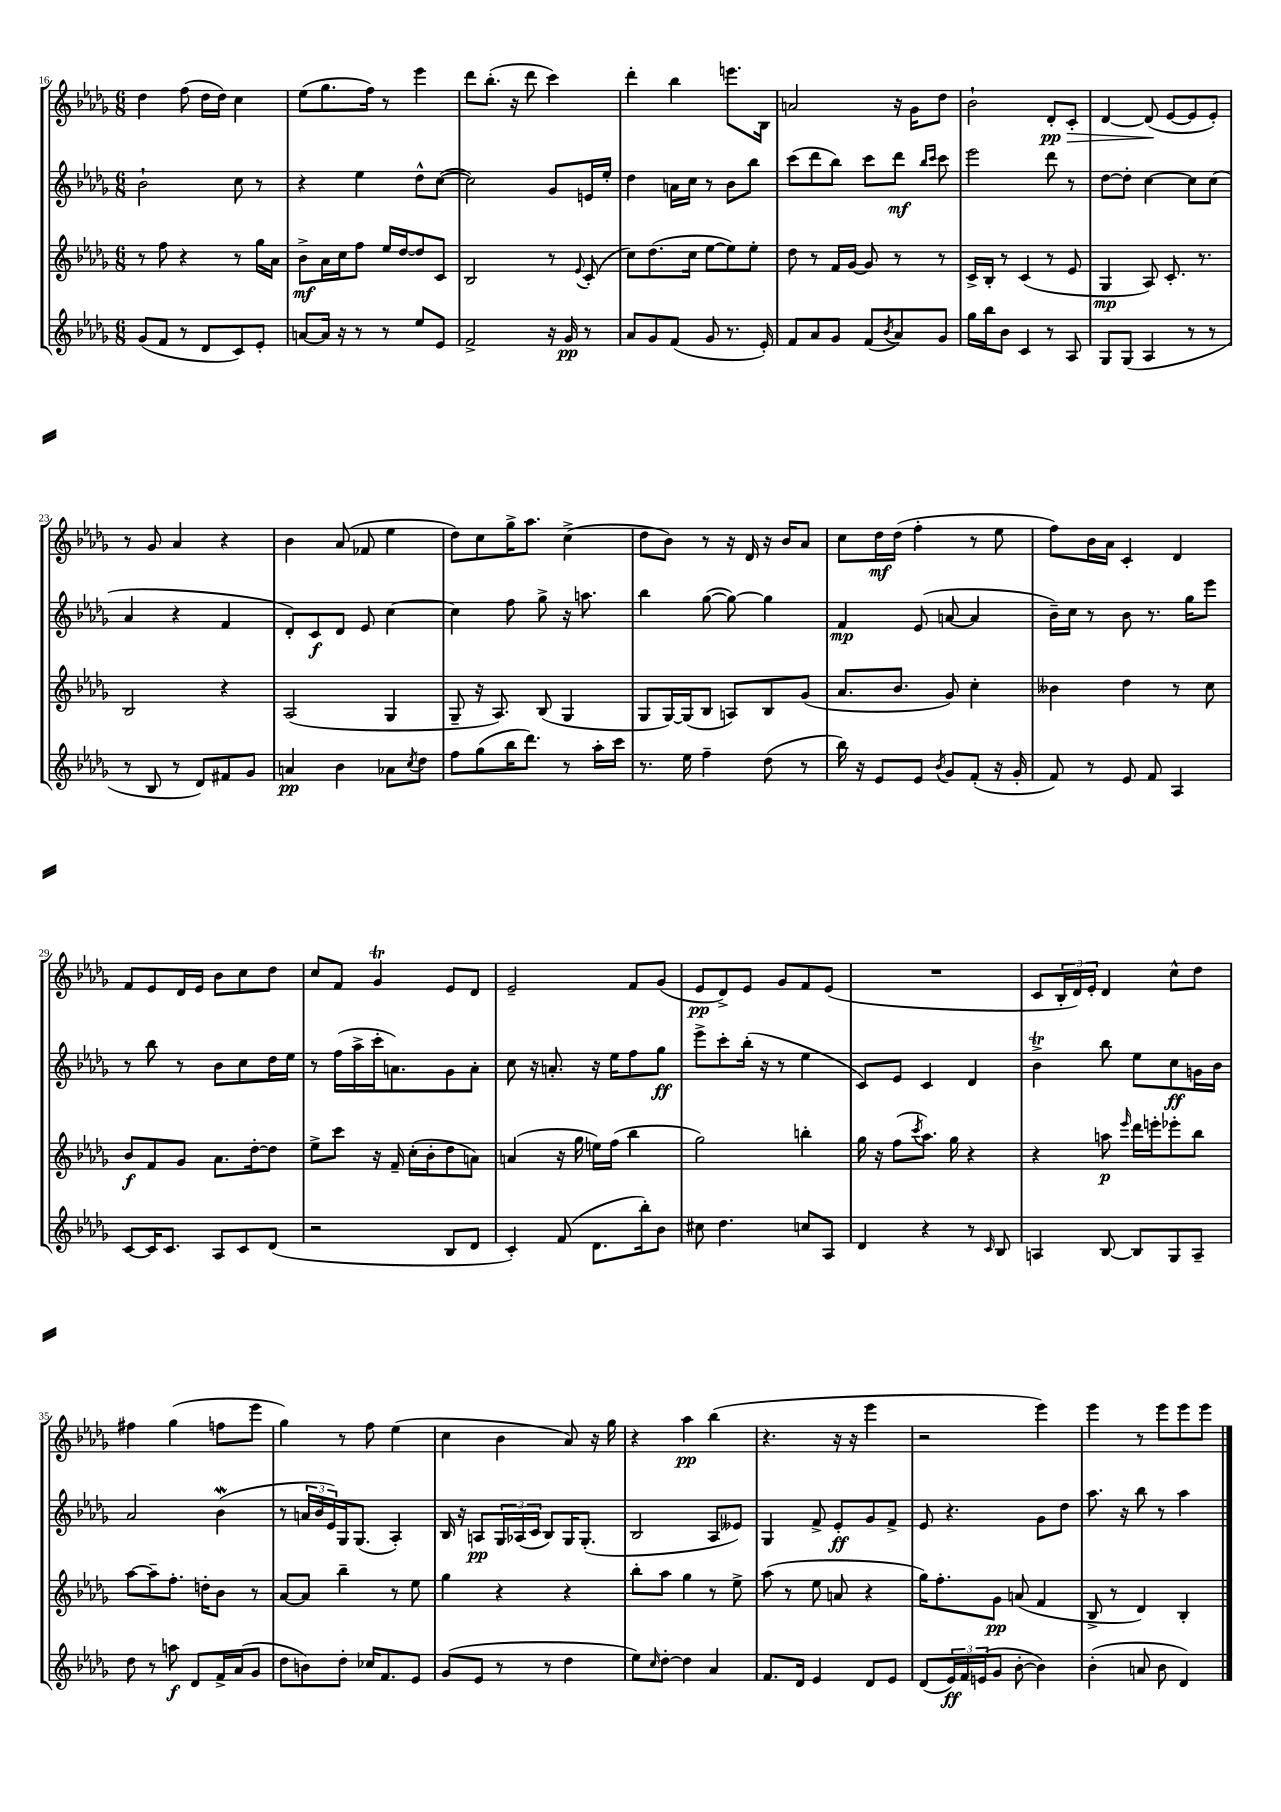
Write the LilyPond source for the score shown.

<<
\new StaffGroup <<
\new Staff = "s0" {
    \clef treble \key des \major \numericTimeSignature \time 6/8
    des''4 f''8( des''16 des''16) c''4 |
    ees''8( ges''8. f''16) r8 ees'''4 |
    des'''8 bes''8.-.( r16 des'''8 c'''4) |
    des'''4-. bes''4 e'''8. bes16 |
    a'2 r16 ges'16 des''8 |
    bes'2-! des'8-.\pp\> c'8-. |
    des'4~ des'8\!( ees'8~ ees'8 ees'8-.) |
    r8 ges'8 aes'4 r4 |
    bes'4 aes'8( fes'8 ees''4 |
    des''8) c''8 ges''16-> aes''8. c''4->( |
    des''8 bes'8) r8 r16 des'16 r16 bes'16 aes'8 |
    c''8 des''16\mf des''16( f''4-. r8 ees''8 |
    f''8) bes'16 aes'16 c'4-. des'4 |
    f'8 ees'8 des'16 ees'16 bes'8 c''8 des''8 |
    c''8 f'8 ges'4\trill ees'8 des'8 |
    ees'2-- f'8 ges'8( |
    ees'8\pp des'8->) ees'8 ges'8 f'8 ees'8( |
    R2. |
    c'8 \tuplet 3/2 { bes16-. des'16) ees'16-. } des'4 c''8-^ des''8 |
    fis''4 ges''4( f''8 ees'''8 |
    ges''4) r8 f''8 ees''4( |
    c''4 bes'4 aes'8) r16 ges''16 |
    r4 aes''4\pp bes''4( |
    r4. r16 r16 ees'''4 |
    r2 ees'''4) |
    ees'''4 r8 ees'''8 ees'''8 ees'''8 \bar "|." |
}
\new Staff = "s1" {
    \clef treble \key des \major \numericTimeSignature \time 6/8
    bes'2-! c''8 r8 |
    r4 ees''4 des''8-^ c''8~( |
    c''2) ges'8 e'16 ees''16-. |
    des''4 a'16 c''16 r8 bes'8 bes''8 |
    c'''8( des'''8 bes''8) c'''8 des'''8\mf \grace { bes''16 c'''16 } c'''8 |
    ees'''2 des'''8 r8 |
    des''8~ des''8-. c''4~ c''8 c''8( |
    aes'4 r4 f'4 |
    des'8-.) c'8\f des'8 ees'8 c''4~ |
    c''4 f''8 ges''8-> r16 a''8. |
    bes''4 ges''8~( ges''8~) ges''4 |
    f'4\mp ees'8( a'8~ a'4 |
    bes'16--) c''16 r8 bes'8 r8. ges''16 ees'''8 |
    r8 bes''8 r8 bes'8 c''8 des''16 ees''16 |
    r8 f''16( aes''16-> c'''16-. a'8.) ges'8 a'8-. |
    c''8 r16 a'8.-. r16 ees''16 f''8 ges''8\ff |
    ees'''8-> c'''8-. bes''16-.( r16 r8 ees''4 |
    c'8) ees'8 c'4 des'4 |
    bes'4->\trill bes''8 ees''8 c''8\ff g'16 bes'16 |
    aes'2 bes'4\mordent( |
    r8 \tuplet 3/2 { a'16 bes'16 ees'16) } ges16 ges8.( aes4-.) |
    bes16 r16 a8\pp \tuplet 3/2 { ges16 aes16( c'16 } bes8) ges16 ges8.-.( |
    bes2 aes8 eeses'8) |
    ges4 f'8-> ees'8-.\ff ges'8 f'8-> |
    ees'8 r4. ges'8 des''8 |
    aes''8. r16 bes''8 r8 aes''4 \bar "|." |
}
\new Staff = "s2" {
    \clef treble \key des \major \numericTimeSignature \time 6/8
    r8 f''8 r4 r8 ges''16 aes'16 |
    bes'8->\mf aes'16 c''16 f''8 ees''16 des''16~ des''8 c'8 |
    bes2 r8 \appoggiatura { ees'8 } c'8-.( |
    c''8) des''8.( c''16 ees''8~ ees''8) ees''8-. |
    des''8 r8 f'16 ges'16~ ges'8 r8 r8 |
    c'16-> bes16-. r8 c'4( r8 ees'8 |
    ges4\mp aes8) c'8.-. r8. |
    bes2 r4 |
    aes2( ges4 |
    ges8-- r16 aes8.) bes8( ges4 |
    ges8 ges16~) ges16( bes8 a8) bes8 ges'8( |
    aes'8. bes'8. ges'8) c''4-. |
    beses'4 des''4 r8 c''8 |
    bes'8\f f'8 ges'8 aes'8. des''16~-. des''8 |
    ees''8-> c'''8 r16 f'16-- c''16-.( bes'16-. des''8 a'8) |
    a'4( r16 ges''16 e''16) f''16( bes''4 |
    ges''2) b''4-. |
    ges''16 r16 f''8( \acciaccatura { c'''8 } aes''8.) ges''16 r4 |
    r4 a''8\p \grace { ees'''16 } des'''16 e'''16-. ees'''8-. bes''8 |
    aes''8~ aes''8-- f''8.-. d''16-. bes'8 r8 |
    aes'8~ aes'8 bes''4-- r8 ees''8 |
    ges''4 r4 r4 |
    bes''8-. aes''8 ges''4 r8 ees''8-> |
    aes''8( r8 ees''8 a'8 r4 |
    ges''16) f''8.-. ges'8\pp a'8( f'4 |
    bes8-> r8 des'4) bes4-. \bar "|." |
}
\new Staff = "s3" {
    \clef treble \key des \major \numericTimeSignature \time 6/8
    ges'8( f'8 r8 des'8 c'8) ees'8-. |
    a'8~ a'16 r16 r8 r8 ees''8 ees'8 |
    f'2-> r16 ges'16\pp r8 |
    aes'8 ges'8 f'8( ges'8 r8. ees'16-.) |
    f'8 aes'8 ges'8 f'8( \acciaccatura { bes'8 } aes'8) ges'8 |
    ges''16 bes''16 bes'8 c'4 r8 aes8 |
    ges8 ges8( aes4 r8 r8 |
    r8 bes8 r8 des'8) fis'8 ges'8 |
    a'4\pp bes'4 aes'8 \acciaccatura { c''8 } des''8 |
    f''8 ges''8( bes''16 des'''8.) r8 aes''16-. c'''16 |
    r8. ees''16 f''4-- des''8( r8 |
    bes''16) r16 ees'8 ees'8 \acciaccatura { bes'8 } ges'8 f'8-.( r16 ges'16-. |
    f'8) r8 ees'8 f'8 aes4 |
    c'8~ c'16 c'8. aes8 c'8 des'8( |
    r2 bes8 des'8 |
    c'4-.) f'8( des'8. bes''16-.) bes'8 |
    cis''8 des''4. c''8 aes8 |
    des'4 r4 r8 \grace { c'16 } bes8 |
    a4 bes8~ bes8 ges8 a8-- |
    des''8 r8 a''8\f des'8 f'16-> aes'16( ges'8 |
    des''8 b'8) des''8-. ces''16 f'8. ees'8 |
    ges'8( ees'8 r8 r8 des''4 |
    ees''8) \grace { c''16 } des''8~-. des''4 aes'4 |
    f'8. des'16 ees'4 des'8 ees'8 |
    des'8( \tuplet 3/2 { ees'16\ff) f'16 e'16( } ges'8 bes'8~-. bes'4) |
    bes'4-.( a'8 bes'8 des'4) \bar "|." |
}
>>
>>
\layout { \context { \Score currentBarNumber = #16 } }
